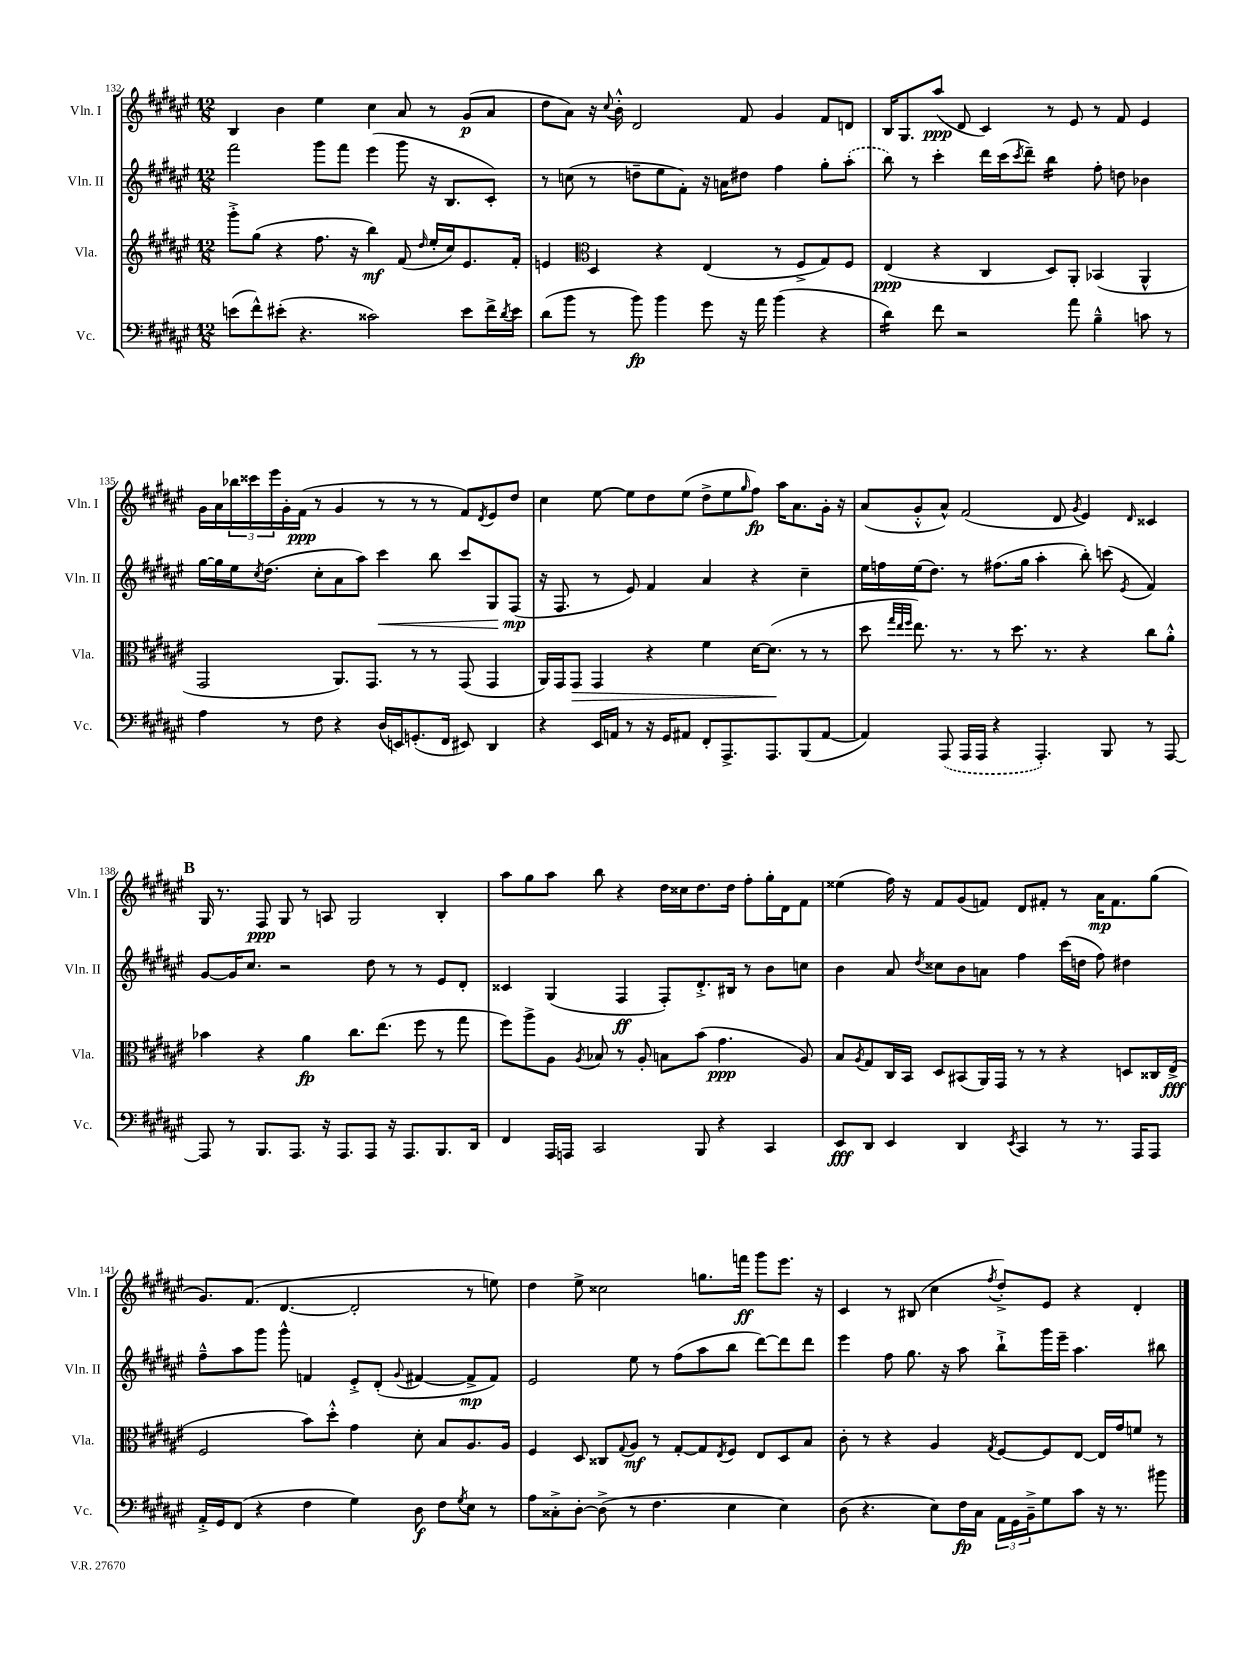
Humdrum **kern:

**kern	**kern	**kern	**kern
*staff4	*staff3	*staff2	*staff1
*clefF4	*clefG2	*clefG2	*clefG2
*k[f#c#g#d#a#e#]	*k[f#c#g#d#a#e#]	*k[f#c#g#d#a#e#]	*k[f#c#g#d#a#e#]
*M12/8	*M12/8	*M12/8	*M12/8
(8e	8ggg#'^	2fff#	4B
8f#^^)	(8gg#	.	.
(8e#'	4r	.	4b
4.r	.	.	.
.	8.ff#	8ggg#	4ee#
.	.	8fff#	.
.	16r	.	.
2c##)	4bb)	(4eee#	4cc#
.	(8f#	8ggg#	8a#
.	16qqdd#	.	.
.	16ee#'	16r	8r
.	16cc#)	8.B	.
8e#	8.e#	.	(8g#
16f#^	.	8c#')	8a#
8qd#	.	.	.
16e#	16f#'	.	.
=	=	=	=
(8d#	4e	8r	8dd#
8b	.	(8cc	8a#)
*	*clefC3	*	*
8r	4D#	8r	16r
.	.	.	8qqcc#
.	.	.	16b'^^
8b)	.	8dd~	2d#
4b	4r	8ee#	.
.	.	8f#')	.
8g#	(4E#	16r	.
.	.	16a	.
16r	.	8dd#	8f#
16a#	.	.	.
(4b	8r	4ff#	4g#
.	8F#^	.	.
4r	8G#)	8gg#'	8f#
.	8F#	(8aa#'	8d
=	=	=	=
4d#)	(4E#	8bb)	16B
.	.	.	8.G#
.	.	8r	.
8f#	4r	4ccc#'	(8aa#
2r	.	.	8d#
.	4C#	16ddd#	4c#)
.	.	(16ccc#	.
.	.	8qccc#	.
.	.	8ddd#~)	.
.	8D#)	4bb	8r
8a#	8AA#'	.	8e#
4B~^^	(4BB-	8ff#'	8r
.	.	8dd	8f#
8c	4AA#^^	4b-	4e#
8r	.	.	.
=	=	=	=
4A#	2GG#	[16gg#	16g#
.	.	16gg#]	16a#
.	.	16ee#	24bb-
.	.	.	24ccc##
.	.	8qcc#	.
.	.	(8.dd#	.
.	.	.	24eee#
8r	.	.	16g#'
.	.	.	(16f#
8F#	.	8cc#'	8r
4r	8.AA#)	8a#	4g#
.	.	8aa#)	.
.	8.GG#	.	.
(16D#	.	4ccc#	8r
16EE)	.	.	.
(8.GG'	8r	.	8r
.	8r	8bb	8r
16FF#	.	.	.
8EE#)	(8GG#	8ccc#	8f#)
.	.	.	8qd#
4DD#	4GG#	8G#	8e#
.	.	(8F#	8dd#
=	=	=	=
4r	16AA#)	16r	4cc#
.	16GG#	8.F#	.
.	8GG#	.	.
16EE#	4GG#	8r	[8ee#
16AA	.	.	.
8r	.	8e#)	8ee#]
16r	4r	4f#	8dd#
16GG#	.	.	.
8AA#	.	.	(8ee#
8FF#'	4f#	4a#	8dd#^
8.AAA#^	.	.	8ee#
.	.	.	16qqgg#
.	[16d#	4r	8ff#)
8.AAA#	(8.d#]	.	.
.	.	.	16aa#
.	.	.	8.a#
(8BBB	8r	4cc#~	.
[8AA#	8r	.	16g#'
.	.	.	16r
=	=	=	=
4AA#])	8dd#	16ee#	(8a#
.	.	16ff	.
.	32qqgg#	.	.
.	32qqee#	.	.
.	32qqff#	.	.
.	8.ee#)	(16ee#	8g#'^^
.	.	8.dd#)	.
(8AAA#	.	.	8a#^^)
.	8.r	.	.
16AAA#	.	8r	(2f#
16AAA#	.	.	.
4r	8r	(8.ff#	.
.	8.dd#	.	.
.	.	16gg#	.
4.AAA#')	.	4aa#'	.
.	8.r	.	.
.	.	.	8d#
.	.	.	8qg#
.	4r	8bb')	4e#)
8BBB	.	(8ccc	.
.	.	8qe#	16qqd#
8r	8cc#	4f#)	4c##
[8AAA#	8a#'^^	.	.
=	=	=	=
8AAA#]	4b-	[8g#	16G#
.	.	.	8.r
8r	.	16g#]	.
.	.	8.cc#	.
8.BBB	4r	.	8F#
.	.	2r	8G#
8.AAA#	.	.	.
.	4a#	.	8r
16r	.	.	8A
8.AAA#	.	.	.
.	8.cc#	.	2G#
8AAA#	.	8dd#	.
.	(8.ee#	.	.
16r	.	8r	.
8.AAA#	.	.	.
.	8ff#	8r	.
8.BBB	8r	8e#	4B'
.	8gg#	8d#'	.
16DD#	.	.	.
=	=	=	=
4FF#	8ff#)	4c##	8aa#
.	8aa#^	.	8gg#
16AAA#	8A#	(4G#	8aa#
16AAA	.	.	.
.	8qA#	.	.
2CC#	8B-	.	8bb
.	8r	4F#	4r
.	8A#'	.	.
.	8B	8F#')	16dd#
.	.	.	16cc##
8BBB	(8b	8.d#'^	8.dd#
4r	4.g#	.	.
.	.	16B#	16dd#
.	.	8r	8ff#'
4CC#	.	8b	16gg#'
.	.	.	16d#
.	8A#)	8cc	8f#
=	=	=	=
8EE#	8B	4b	(4ee##
.	8qA#	.	.
8DD#	8G#	.	.
4EE#	16C#	8a#	16ff#)
.	16BB	.	16r
.	.	8qdd#	.
.	8D#	8cc##	8f#
4DD#	(8BB#	8b	(8g#
.	16AA#)	8a	8f)
.	16GG#	.	.
8qEE#	.	.	.
4CC#	8r	4ff#	8d#
.	8r	.	8f#'
8r	4r	(16ccc#	8r
.	.	16dd	.
8.r	.	8ff#)	16a#
.	.	.	8.f#
.	8D	4dd#	.
16AAA#	.	.	.
8AAA#	16C##	.	(8gg#
.	(16E#^	.	.
=	=	=	=
16AA#'^	2F#	8ff#~^^	8.g#)
16GG#	.	.	.
(8FF#	.	8aa#	.
.	.	.	(8.f#
4r	.	8ggg#	.
.	.	8ggg#^^	[4.d#
4F#	8b)	4f	.
.	8dd#'^^	.	.
4G#)	4g#	8e#'^	2d#']
.	.	(8d#'	.
.	.	8qqg#	.
8D#	8d#'	[4f#	.
8F#	8B	.	.
8qG#	.	.	.
8E#	8.A#	8f#^]	8r
8r	.	8f#)	8ee)
.	16A#	.	.
=	=	=	=
8A#	4F#	2e#	4dd#
8C##'^	.	.	.
[8D#'	8D#	.	8ee#^
(8D#^]	8C##	.	2cc##
.	8qqG#	.	.
8r	8A#	8ee#	.
4.F#	8r	8r	.
.	[8G#'	(8ff#	.
.	8G#]	8aa#	8.gg
.	8qE#	.	.
4E#	8F#	8bb	.
.	.	.	16fff
.	8E#	[8ddd#)	8ggg#
4E#)	8D#	8ddd#]	8.eee#
.	8B	8ddd#	.
.	.	.	16r
=	=	=	=
(8D#	8c#'	4eee#	4c#
4.r	8r	.	.
.	4r	8ff#	8r
.	.	8.gg#	(8B#
8E#)	4A#	.	4cc#
.	.	16r	.
16F#	.	8aa#	.
16C#	.	.	.
.	8qG#	.	8qff#
24AA#	[8F#	8bb`^	8dd#'^)
24GG#	.	.	.
24BB~^	.	.	.
8G#	8F#]	16ggg#	8e#
.	.	16eee#~	.
8c#	[8E#	4.aa#	4r
16r	16E#]	.	.
8.r	16g#	.	.
.	8f	.	4d#'
8b#	8r	8bb#	.
==	==	==	==
*-	*-	*-	*-
